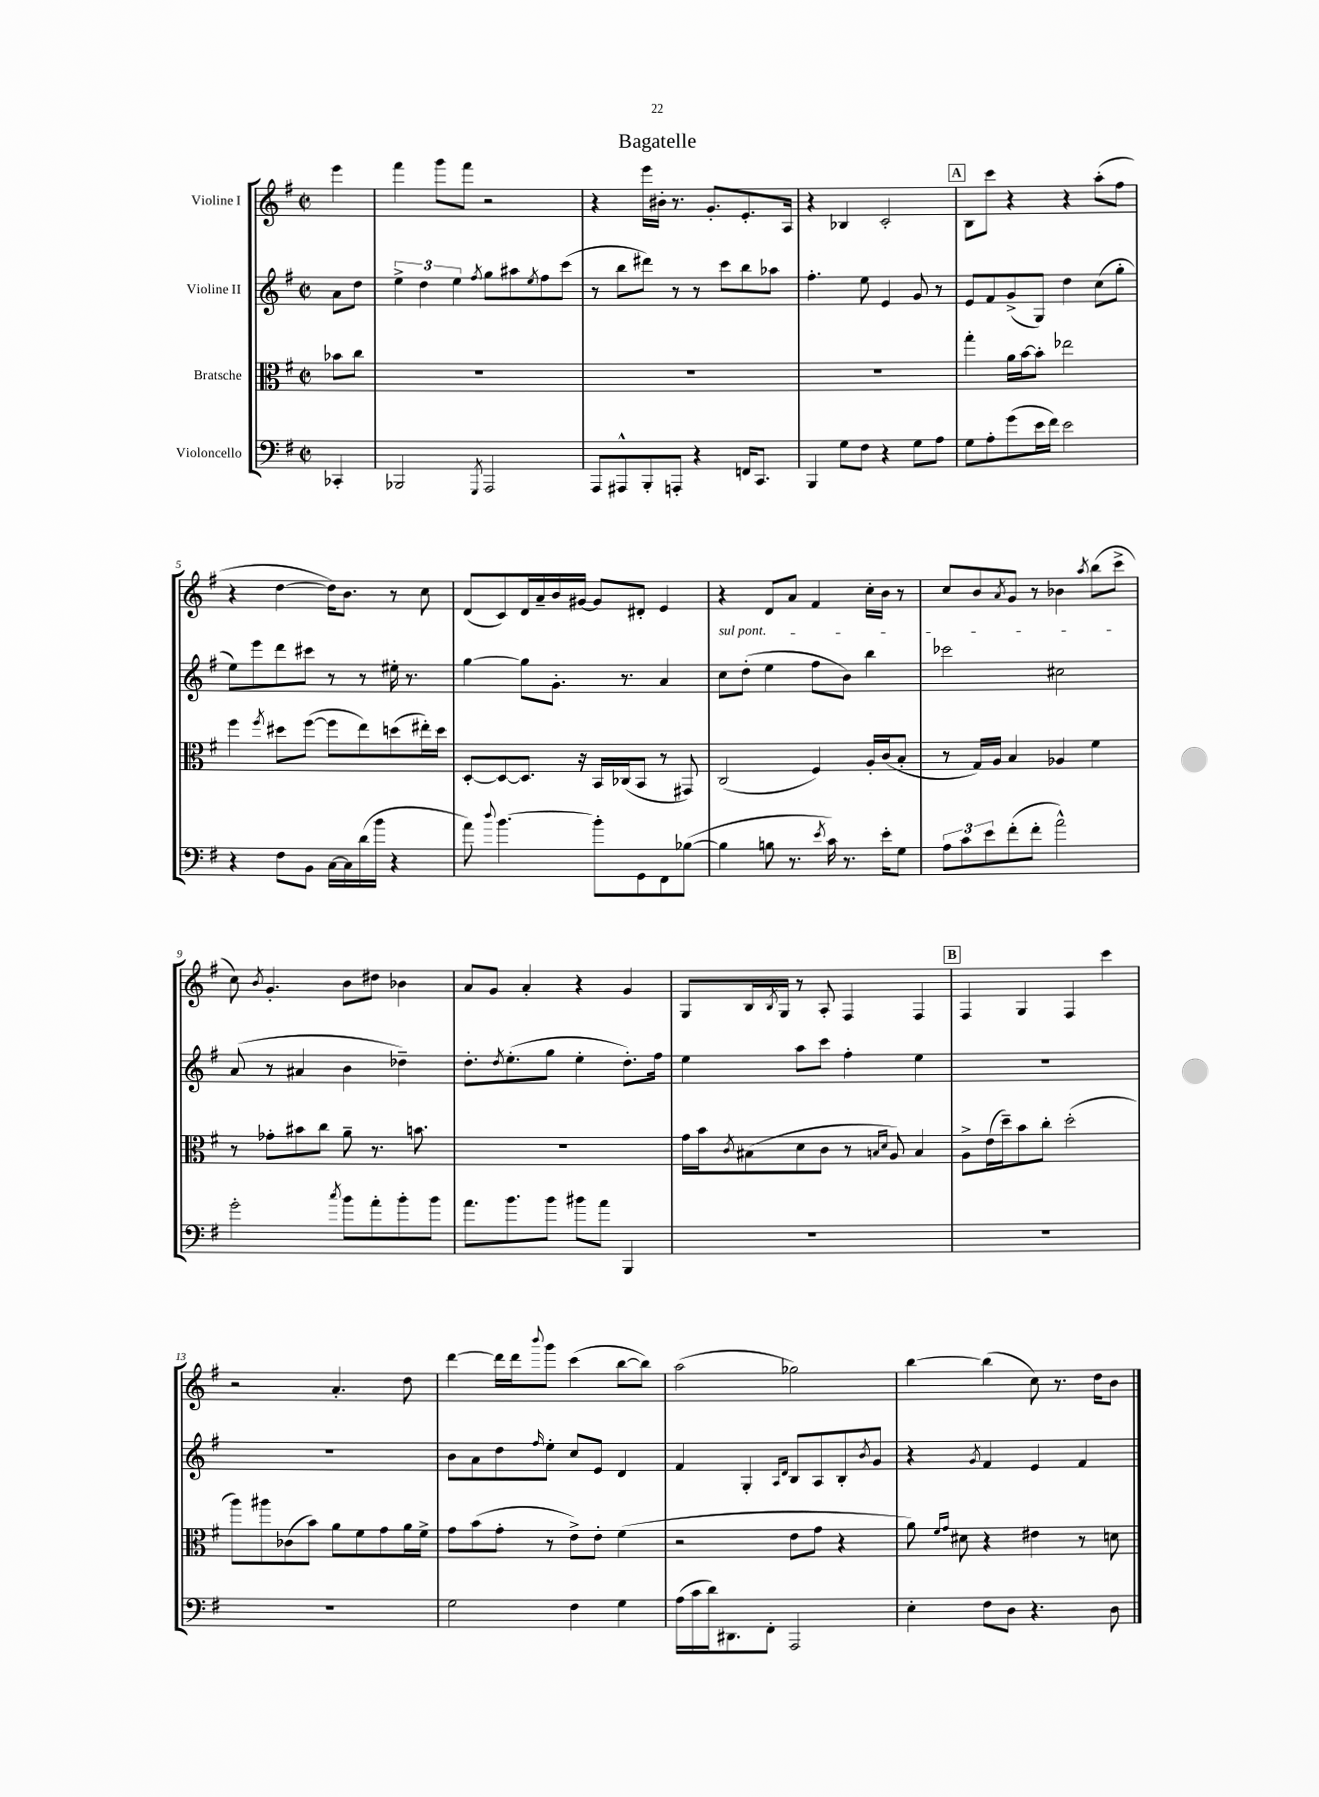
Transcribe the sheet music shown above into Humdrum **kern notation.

**kern	**kern	**kern	**kern
*staff4	*staff3	*staff2	*staff1
*clefF4	*clefC3	*clefG2	*clefG2
*k[f#]	*k[f#]	*k[f#]	*k[f#]
*M2/2	*M2/2	*M2/2	*M2/2
*met(c|)	*met(c|)	*met(c|)	*met(c|)
4CC-'	8b-	8a	4eee
.	8cc	8dd	.
=	=	=	=
2BBB-	1r	6ee^	4fff#
.	.	6dd	.
.	.	.	8ggg
.	.	6ee	.
.	.	.	8fff#
8qGGG	.	8qff#	.
2AAA	.	8gg	2r
.	.	8aa#	.
.	.	8qee	.
.	.	8ff#	.
.	.	(8ccc	.
=	=	=	=
8AAA	1r	8r	4r
8AAA#^^	.	8bb	.
8BBB'	.	8ddd#)	16eee
.	.	.	16b#'
8AAA'	.	8r	8.r
4r	.	8r	.
.	.	.	8.g'
.	.	8ccc	.
16FF	.	8bb	8.e'
8.CC	.	.	.
.	.	8aa-	.
.	.	.	16A
=	=	=	=
4BBB	1r	4.ff#'	4r
8G	.	.	4B-
8F#	.	8ee	.
4r	.	4e	2c'
8G	.	8g	.
8A	.	8r	.
=	=	=	=
8G	4gg'	8e	8B
8A'	.	8f#	8ccc
(8g	16a	(8g^	4r
.	[16b	.	.
16e	8b']	8G)	.
16f#)	.	.	.
2e	2ee-	4dd	4r
.	.	(8cc	(8aa'
.	.	8gg'	8ff#
=	=	=	=
4r	4ff#	8ee)	4r
.	.	8eee	.
.	8qff#	.	.
8F#	8dd#	8ddd	[4dd
8BB	([8ff#	8ccc#	.
[16C	8ff#]	8r	16dd])
16C]	.	.	8.b
(16d	8ee)	8r	.
16b	.	.	.
4r	(8dd	16ee#'	8r
.	.	8.r	.
.	16ee#')	.	8cc
.	16dd	.	.
=	=	=	=
8a)	[8D'	[4gg	(8d
8qqdd	.	.	.
[4.b	8D_	.	8c)
.	8.D]	8gg]	16d
.	.	.	16a~
.	.	8.g'	16b
.	16r	.	[16g#
8b']	16BB	.	8g#]
.	(16C-	8.r	.
8GG	8BB	.	8d#'
8FF#	8r	4a	4e
([8B-	8GG#)	.	.
=	=	=	=
4B-]	(2C	8cc	4r
.	.	(8dd'	.
8B	.	4ee	8d
8.r	.	.	8a
.	4F#)	8ff#	4f#
8qe	.	.	.
16c)	.	.	.
8.r	.	8b)	.
.	16A'	4bb	16cc'
16e'	(16c	.	16b
8G	8B'	.	8r
=	=	=	=
12A	8r	2ccc-	8cc
12c	.	.	.
.	16G)	.	8b
12e	.	.	.
.	16A	.	.
.	.	.	8qa
(8f#'	4B	.	8g
8f#'	.	.	8r
2a^^)	4A-	2cc#	4b-
.	.	.	8qaa
.	4f#	.	(8bb
.	.	.	8ccc^
=	=	=	=
2g'	8r	(8a	8cc)
.	.	.	8qb
.	8g-'	8r	4.g'
.	8b#	4a#	.
.	8cc	.	.
8qcc	.	.	.
8b	8a~	4b	8b
8a'	8.r	.	8dd#
8b'	.	4dd-~)	4b-
.	8.b	.	.
8b	.	.	.
=	=	=	=
8.a	1r	8.dd'	8a
.	.	.	8g
.	.	8qdd	.
8.b	.	(8.ee'	.
.	.	.	4a'
8b	.	8gg	.
8b#	.	4ee'	4r
8a	.	.	.
4BBB	.	8.dd')	4g
.	.	16ff#	.
=	=	=	=
1r	16g	4ee	8G
.	16b	.	.
.	8qc	.	.
.	(8B#	.	16B
.	.	.	8qB
.	.	.	16G
.	8d	8aa	8r
.	8c	8ccc	8A'
.	8r	4ff#'	4F#
.	16qqB	.	.
.	16qqd	.	.
.	8A)	.	.
.	4B	4ee	4F#
=	=	=	=
1r	8A^	1r	4F#
.	(16e	.	.
.	16dd~)	.	.
.	8b	.	4G
.	8cc'	.	.
.	(2dd'	.	4F#
.	.	.	4ccc
=	=	=	=
1r	8aa)	1r	2r
.	8aa#	.	.
.	(8c-	.	.
.	8b)	.	.
.	8a	.	4.a'
.	8f#	.	.
.	8g	.	.
.	16a	.	8dd
.	16f#^	.	.
=	=	=	=
2G	8g	8b	[4ddd
.	(8b	8a	.
.	8g'	8dd	16ddd]
.	.	.	16ddd
.	.	16qqff#	8qqbbb
.	8r	8ee'	8ggg
4F#	8e^)	8cc	(4ccc
.	8e'	8e	.
4G	(4f#	4d	[8bb
.	.	.	8bb])
=	=	=	=
(16A	2r	4f#	(2aa
16c	.	.	.
16d)	.	.	.
8.DD#	.	.	.
.	.	4G'	.
8FF#'	.	.	.
.	.	16qqA	.
.	.	16qqd	.
2AAA	8e	8B	2gg-)
.	8g	8A	.
.	4r	8B'	.
.	.	8qb	.
.	.	8g	.
=	=	=	=
4E'	8a)	4r	[4bb
.	16qqf#	.	.
.	16qqg	.	.
.	8d#	.	.
.	.	8qg	.
8F#	4r	4f#	(4bb]
8D	.	.	.
4.r	4e#	4e	8cc)
.	.	.	8.r
.	8r	4f#	.
.	.	.	16dd
8D	8d	.	8b
==	==	==	==
*-	*-	*-	*-
